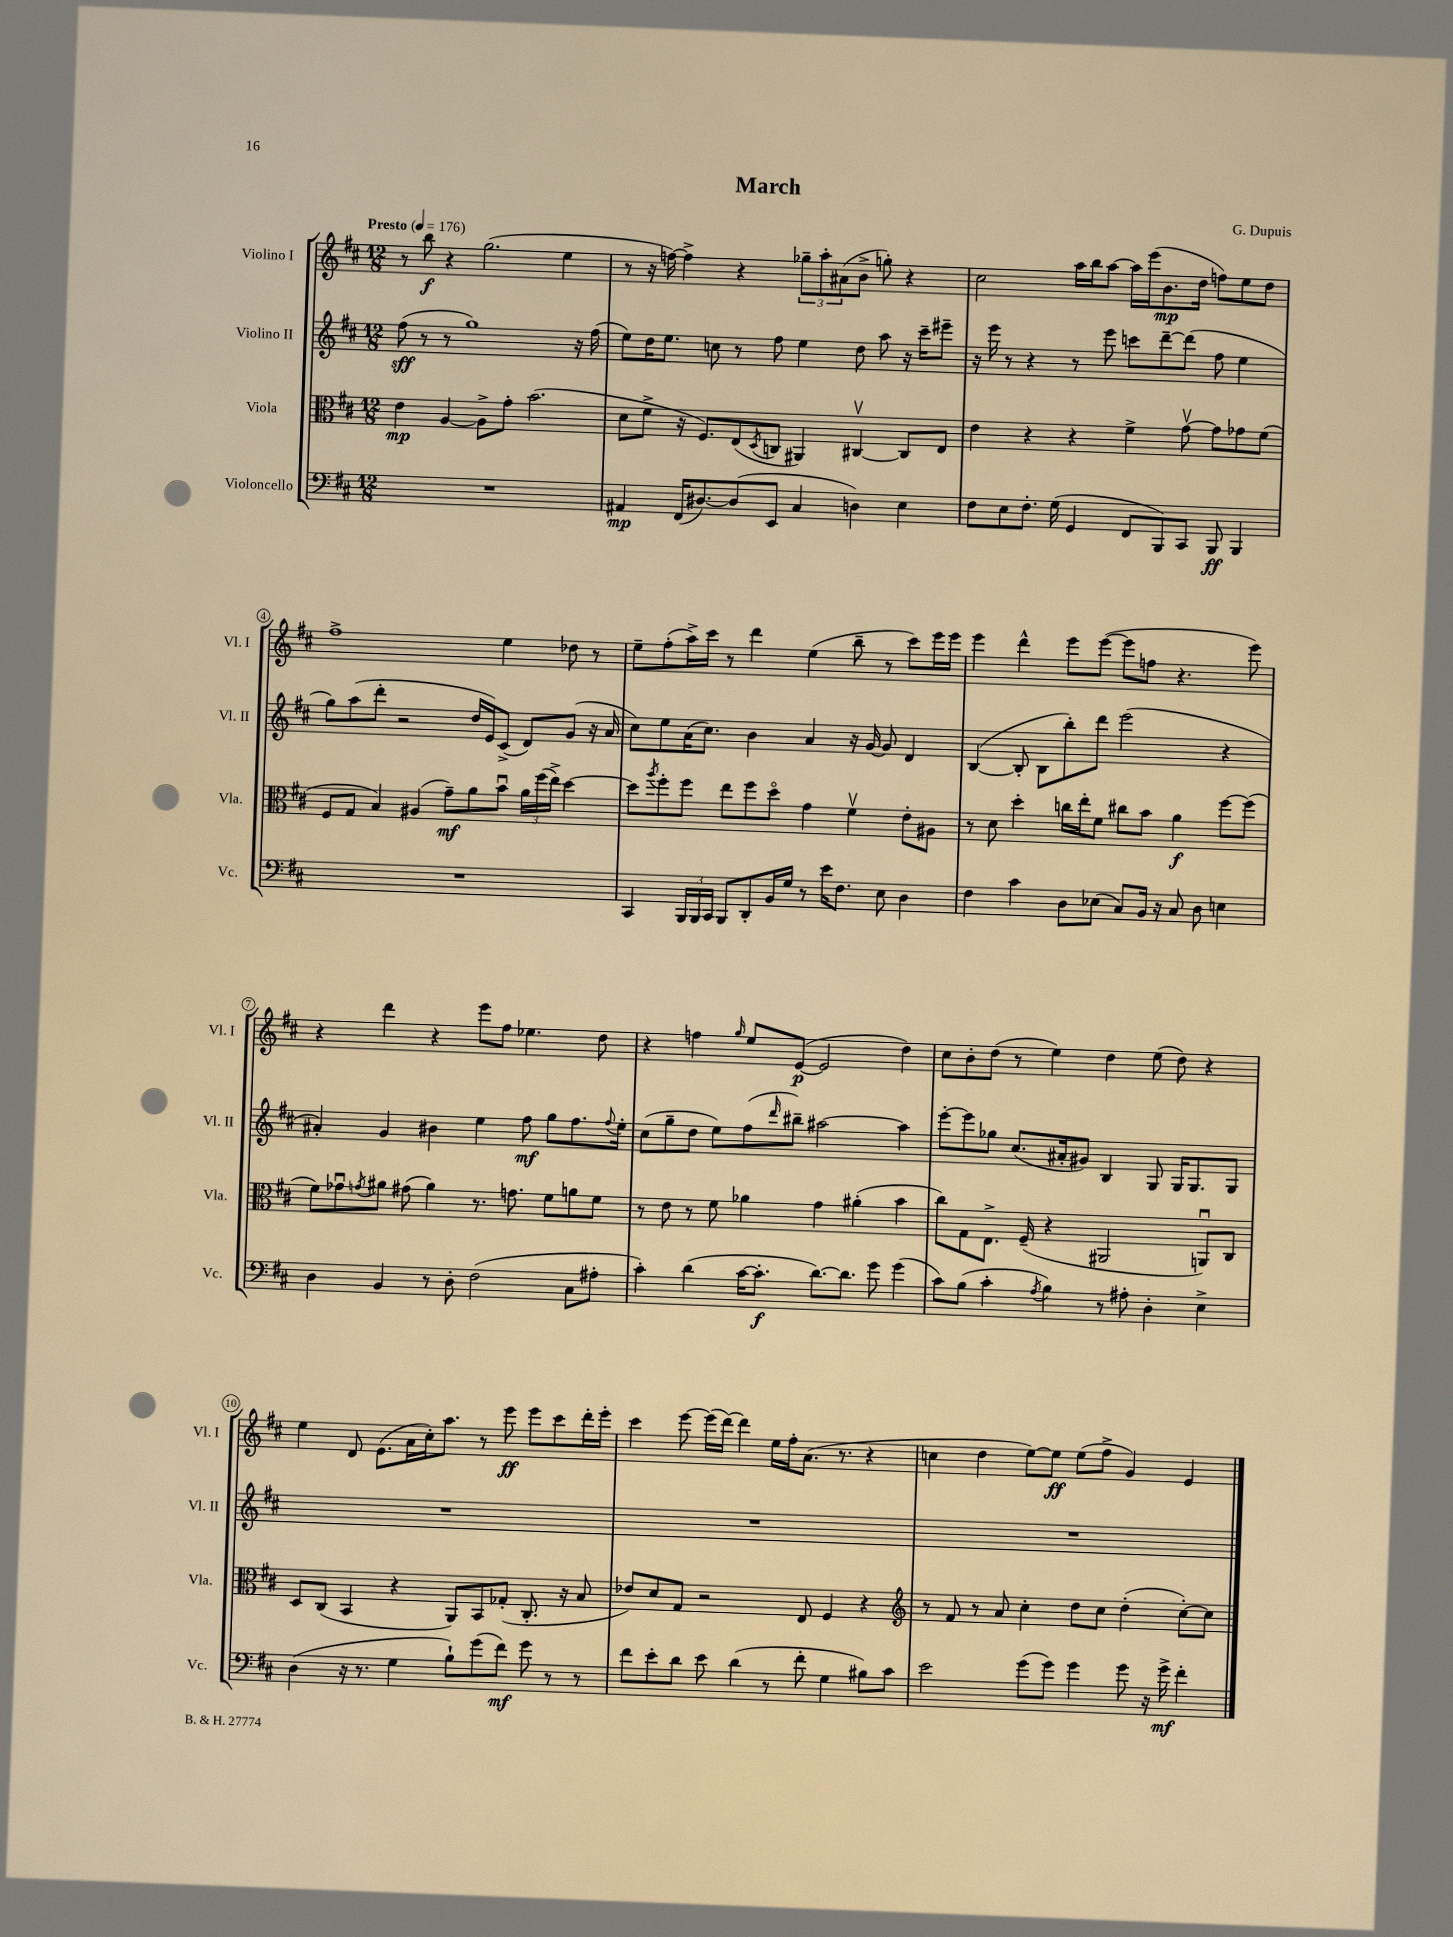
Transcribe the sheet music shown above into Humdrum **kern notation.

**kern	**kern	**kern	**kern
*staff4	*staff3	*staff2	*staff1
*clefF4	*clefC3	*clefG2	*clefG2
*k[f#c#]	*k[f#c#]	*k[f#c#]	*k[f#c#]
*M12/8	*M12/8	*M12/8	*M12/8
*MM176	*MM176	*MM176	*MM176
1.r	4e	(8ff#	8r
.	.	8r	8bb
.	[4A	8r	4r
.	.	1gg)	.
.	8A^]	.	(2.gg
.	8g'	.	.
.	(2.b	.	.
.	.	.	4ee
.	.	16r	.
.	.	(16ff#	.
=	=	=	=
4AA#	8d	8ee)	8r
.	8f#^	16dd	16r
.	.	8.ee	[16ff)
(16FF#	16r	.	4ff^]
[8.D#)	8.F#)	.	.
.	.	8cc	.
(8D#]	(8E	8r	4r
.	8qD	.	.
8EE	8C	8ff#	.
4C#	4AA#)	4ee	12gg-~
.	.	.	12aa'
.	.	.	(12a#
4D)	[4C#v	8dd	8b^
.	.	8aa	8gg')
4E	8C#]	16r	4r
.	.	16ccc#~	.
.	8E	8eee#~	.
=	=	=	=
8F#	4e	16r	2cc#
.	.	16eee	.
8E	.	8r	.
8.F#'	4r	4r	.
(16G	.	.	.
4GG	4r	8r	16aa
.	.	.	16bb
.	.	8eee	[8aa
8FF#	4f#^	8ccc	16aa]
.	.	.	(16eee
8BBB)	.	[8ddd~	8.b
8CC#	[8gv	(8ddd]	.
.	.	.	16dd
8BBB	8g]	8ff#	8ff)
4BBB	8g-	4ee	8ee
.	(8f#	.	8dd
=	=	=	=
1.r	8F#	8gg)	1ff#^
.	8G	(8aa	.
.	4B)	8ddd'	.
.	.	2r	.
.	(4A#	.	.
.	8g~)	.	.
.	8a	16dd	.
.	.	16e)	.
.	8bu	(8c#^	4ee
.	24a	8d)	.
.	(24ff#	.	.
.	24ee^)	.	.
.	[4dd	(8g	8dd-
.	.	16r	8r
.	.	16a	.
=	=	=	=
4CC#	8dd]	8cc#)	8ee~
.	8qaa	.	.
.	8ff#'	8ee	(8ff#'
24BBB	8ff#	(16a	16aa^)
24BBB	.	.	.
.	.	8.cc#)	16ccc#
24CC#	.	.	.
8BBB	8ee	.	8r
8DD'	8ff#	4b	4ddd
16BB	8ddo	.	.
16G	.	.	.
8r	4g	4a	(4ee
16e	.	.	.
8.F#	.	.	.
.	4f#v	16r	8bb~
.	.	[16g	.
8E	.	8g]	8r
4D	8e'	4d	8ccc#)
.	8A#	.	16eee
.	.	.	16eee
=	=	=	=
4F#	8r	([4B	4eee
.	8d	.	.
4c#	4dd'	8B']	4ddd^^
.	.	8B	.
8D	16cc	8bb')	8eee
.	16ee'	.	.
(8E-	8f#	8ddd	([8eee
8C#)	8cc#	(2eee	8eee]
16BB	8b	.	8ff
16r	.	.	.
8C#	4a	.	4.r
8D	.	.	.
4E	[8ff#	4r	.
.	(8ff#]	.	8eee)
=	=	=	=
4D	8f#)	4a#')	4r
.	8g-u	.	.
.	8qg	.	.
4BB	8a#	4g	4ddd
.	(8g#	.	.
8r	4a#)	4b#	4r
8D'	.	.	.
(2F#	8.r	4ee	8eee
.	.	.	8ff#
.	8.g	.	.
.	.	8ff#	4.ee-
.	8f#	8gg	.
8C#	8a	8.ff#	.
8A#'	8f#	.	8dd
.	.	8qqff#	.
.	.	16ee'	.
=	=	=	=
4c#')	8r	(8cc#	4r
.	8e	8gg~	.
(4d	8r	8dd	4ff
.	8f#	8ee)	.
.	.	.	16qqgg
[16c#	4a-	(8ff#	8ee
8.c#']	.	.	.
.	.	16qqddd	.
.	.	8bb#~)	([8e
[8.d)	4g	[2aa#	2e]
8.d]	.	.	.
.	(4a#'	.	.
8g	.	.	.
(4g	4b	4aa#]	4dd)
=	=	=	=
8c#)	8cc#)	[8eee'	8cc#
(8B	8G	8eee]	8b'
4c#'	8.E^	8gg-	(8dd
.	.	(8.cc#	8r
.	(16F#~	.	.
8qA	.	.	.
4B)	4r	.	4ee)
.	.	16a#'	.
.	.	8g#)	.
8r	2AA#	4B	4dd
8A#'	.	.	.
4D'	.	8G	(8ee
.	.	16G	8dd)
.	.	8.G	.
4E^	8AAu)	.	4r
.	8C#	8G	.
=	=	=	=
(4D	8D	1.r	4ee
.	(8C#	.	.
16r	4BB	.	8d
8.r	.	.	.
.	.	.	(8.e
4G	4r	.	.
.	.	.	16a
.	.	.	16cc#')
.	.	.	8.aa
8B`)	8AA)	.	.
(8g	8BB	.	8r
8f#)	(8G-'	.	8eee
8g	8.C#'	.	8eee
8r	.	.	8ccc#
.	16r	.	.
8r	8B	.	16ddd'
.	.	.	16eee'
=	=	=	=
8f#	8e-)	1.r	4ccc#
8e'	8d	.	.
8d	8G	.	[8eee
8e	2r	.	(16eee]
.	.	.	[16ddd)
(4d	.	.	4ddd]
8r	.	.	16ee
.	.	.	16ff#'
8f#'	8E	.	(8.a
4G	4F#	.	.
.	.	.	8.r
8B#)	4r	.	4r
8c#	.	.	.
=	=	=	=
*	*clefG2	*	*
2e	8r	1.r	4cc
.	8f#	.	.
.	8r	.	4dd
.	8a	.	.
(8g	4cc#'	.	[8ee)
8g)	.	.	8ee]
4g	8dd	.	(8ee
.	8cc#	.	8ff#^
8g	(4dd'	.	4g)
16r	.	.	.
16g^	.	.	.
4f#'	[8cc#')	.	4e
.	8cc#]	.	.
==	==	==	==
*-	*-	*-	*-
